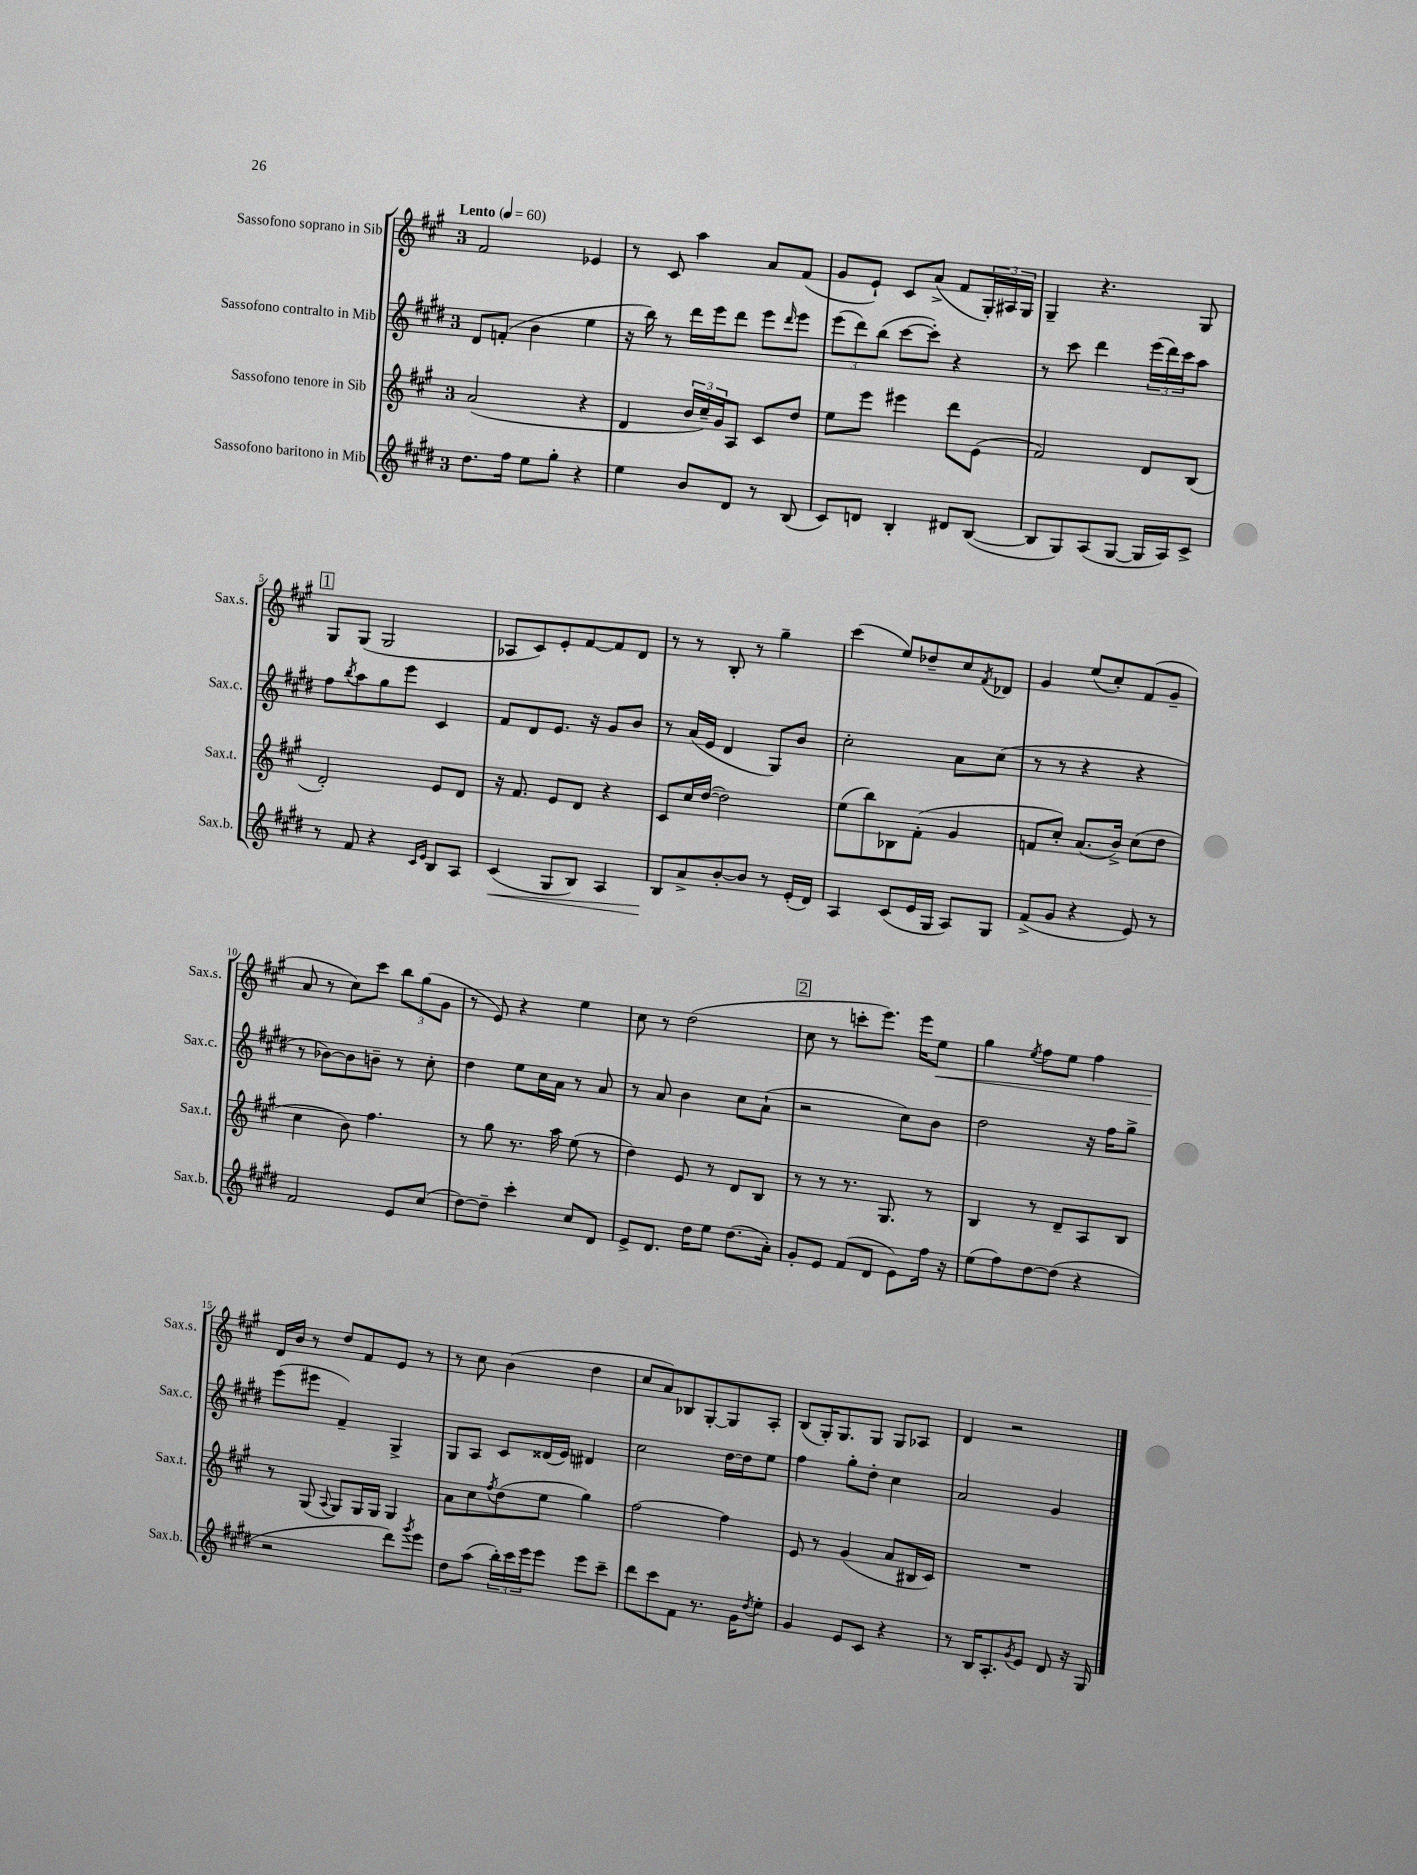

**kern	**kern	**kern	**kern
*staff4	*staff3	*staff2	*staff1
*clefG2	*clefG2	*clefG2	*clefG2
*k[f#c#g#d#]	*k[f#c#g#]	*k[f#c#g#d#]	*k[f#c#g#]
*M3/4	*M3/4	*M3/4	*M3/4
*MM60	*MM60	*MM60	*MM60
8.dd#	(2a	8d#	2f#
.	.	(8f'	.
16ff#	.	.	.
8ee	.	4b	.
8gg#'	.	.	.
4r	4r	4ee	4e-
=	=	=	=
4ee	4d	16r	8r
.	.	16bb)	.
.	.	8r	8c#
8b	24b	16ddd#	4aa
.	24cc#~)	.	.
.	.	16eee	.
.	24g#	.	.
8d#	8A	8ddd#	.
8r	8c#	8eee	8a
.	.	16qqddd#	.
(8B	8dd	8eee	(8f#
=	=	=	=
8c#)	8ee	(12eee	8g#
.	.	12ddd#)	.
8d	8eee	.	8e`)
.	.	(12bb	.
4B'	4eee#	[8ccc#	8c#
.	.	8ccc#'])	(8a^
8d#	8ddd	4r	8f#
([8B	(8e	.	24G#')
.	.	.	24A#
.	.	.	24G#
=	=	=	=
8B]	2f#)	8r	4G#~
8G#)	.	8ccc#	.
(8A	.	4ddd#	4.r
[8G#	.	.	.
16G#]	8d	(24eee	.
.	.	24ddd#)	.
16A)	.	.	.
.	.	24ccc#	.
8c#^	(8B	8aa	8G#
=	=	=	=
8r	2d')	8ff#	8G#
.	.	8qbb	.
8f#	.	8aa	(8G#
4r	.	8gg#	2G#
.	.	8eee	.
16qqc#	.	.	.
16qqe	.	.	.
8B	8e	4c#	.
8A	8d	.	.
=	=	=	=
(4c#	16r	8f#	8A-
.	8.f#	.	.
.	.	8d#	8c#)
8G#	8e	8.e	8e'
8B)	8d	.	[8f#
.	.	16r	.
4A	4r	8g#	8f#]
.	.	8b	8d
=	=	=	=
8B	8c#	8r	8r
8a^	16cc#	(16a	8r
.	([16dd	16e	.
[8b'	2dd])	4d#	8B'
8b]	.	.	8r
8r	.	8G#)	4gg#~
(16e'	.	8b	.
16d#)	.	.	.
=	=	=	=
4A	(8ee	2cc#'	(4ccc#
.	8bb)	.	.
(8c#	8B-	.	8ee)
16e	(8f#'	.	8dd-~
16G#	.	.	.
8A)	4g#	8a	8cc#
.	.	.	8qf#
8G#	.	(8cc#	8d-
=	=	=	=
(8f#^	8f	8r	4g#
8g#	8cc#')	8r	.
4r	(8.a	4r	(8ee
.	.	.	8cc#')
.	16b^)	.	.
8e)	(8cc#	4r	(8f#
8r	8dd	.	8g#~
=	=	=	=
2f#	4cc#	8r	8a
.	.	[8b-)	8r
.	8b)	8b-]	8cc#)
.	4.ff#	8b~	8ccc#
8e	.	8r	12bb
.	.	.	(12gg#
(8cc#	.	8cc#'	.
.	.	.	12g#
=	=	=	=
[8dd#)	8r	4dd#	8r
8dd#~]	8gg#	.	8e)
4ccc#'	8.r	8ee	4r
.	.	16cc#	.
.	16aa	16a	.
8cc#	(8ee	8r	4ee
8d#	8r	8a	.
=	=	=	=
8e^	4dd)	8r	8cc#
8.d#	.	8a	8r
.	8e	4b	(2dd
16dd#	.	.	.
8ee	8r	.	.
(8.dd#	8d	8cc#	.
.	8B	(8a`	.
16a')	.	.	.
=	=	=	=
8g#'	8r	2r	8cc#
8e	8r	.	8r
(8f#	8.r	.	8ccc'
8d#	.	.	8.eee)
.	8.G#	.	.
8e)	.	8cc#)	.
.	.	.	16eee
16ff#	8r	8b	8ee
16r	.	.	.
=	=	=	=
(8ee	4B	2dd#	4gg#
8ff#)	.	.	.
.	.	.	8qee
[8dd#	8r	.	8ff#
(8dd#]	8d~	.	8ee
4r	8A	16r	4ff#
.	.	16ff#	.
.	8B	8gg#^	.
=	=	=	=
2r	8r	(8eee	16d
.	.	.	16b
.	(8G#	8eee#	8r
.	8qqA	.	.
.	8G#)	4f#~)	8dd
.	16G#	.	8f#
.	16G#	.	.
8ddd#)	4G#	4G#^	8e
8qggg#	.	.	.
8eee	.	.	8r
=	=	=	=
8dd#	8a	8G#	8r
(8aa	8cc#	8A	8cc#
.	8qff#	.	.
24bb')	(8dd	8c#	(4b
24ccc#	.	.	.
24eee	.	.	.
8eee	8ee	(16d##	.
.	.	16e)	.
8eee	4gg#)	4d#	4dd
8ccc#~	.	.	.
=	=	=	=
8ddd#	[2ff#	2cc#	8cc#
8ccc#	.	.	8a)
8f#	.	.	8B-
8.r	.	.	[8G#'
.	4ff#]	[16dd#	8G#]
16g#	.	16dd#]	.
8qdd#	.	.	.
8ee'	.	8ee	8A'
=	=	=	=
4g#	8e	4ff#	(8B
.	8r	.	16G#')
.	.	.	8.G#
8e	(4g#	8gg#'	.
8c#	.	8dd#'	8G#
4r	8a	4cc#	8G#
.	16B#	.	8A-
.	16c#)	.	.
=	=	=	=
8r	2.r	2a	4d
16B	.	.	.
8.A'	.	.	.
.	.	.	2r
8qg#	.	.	.
8e	.	.	.
8d#	.	4g#	.
16r	.	.	.
16G#	.	.	.
==	==	==	==
*-	*-	*-	*-
